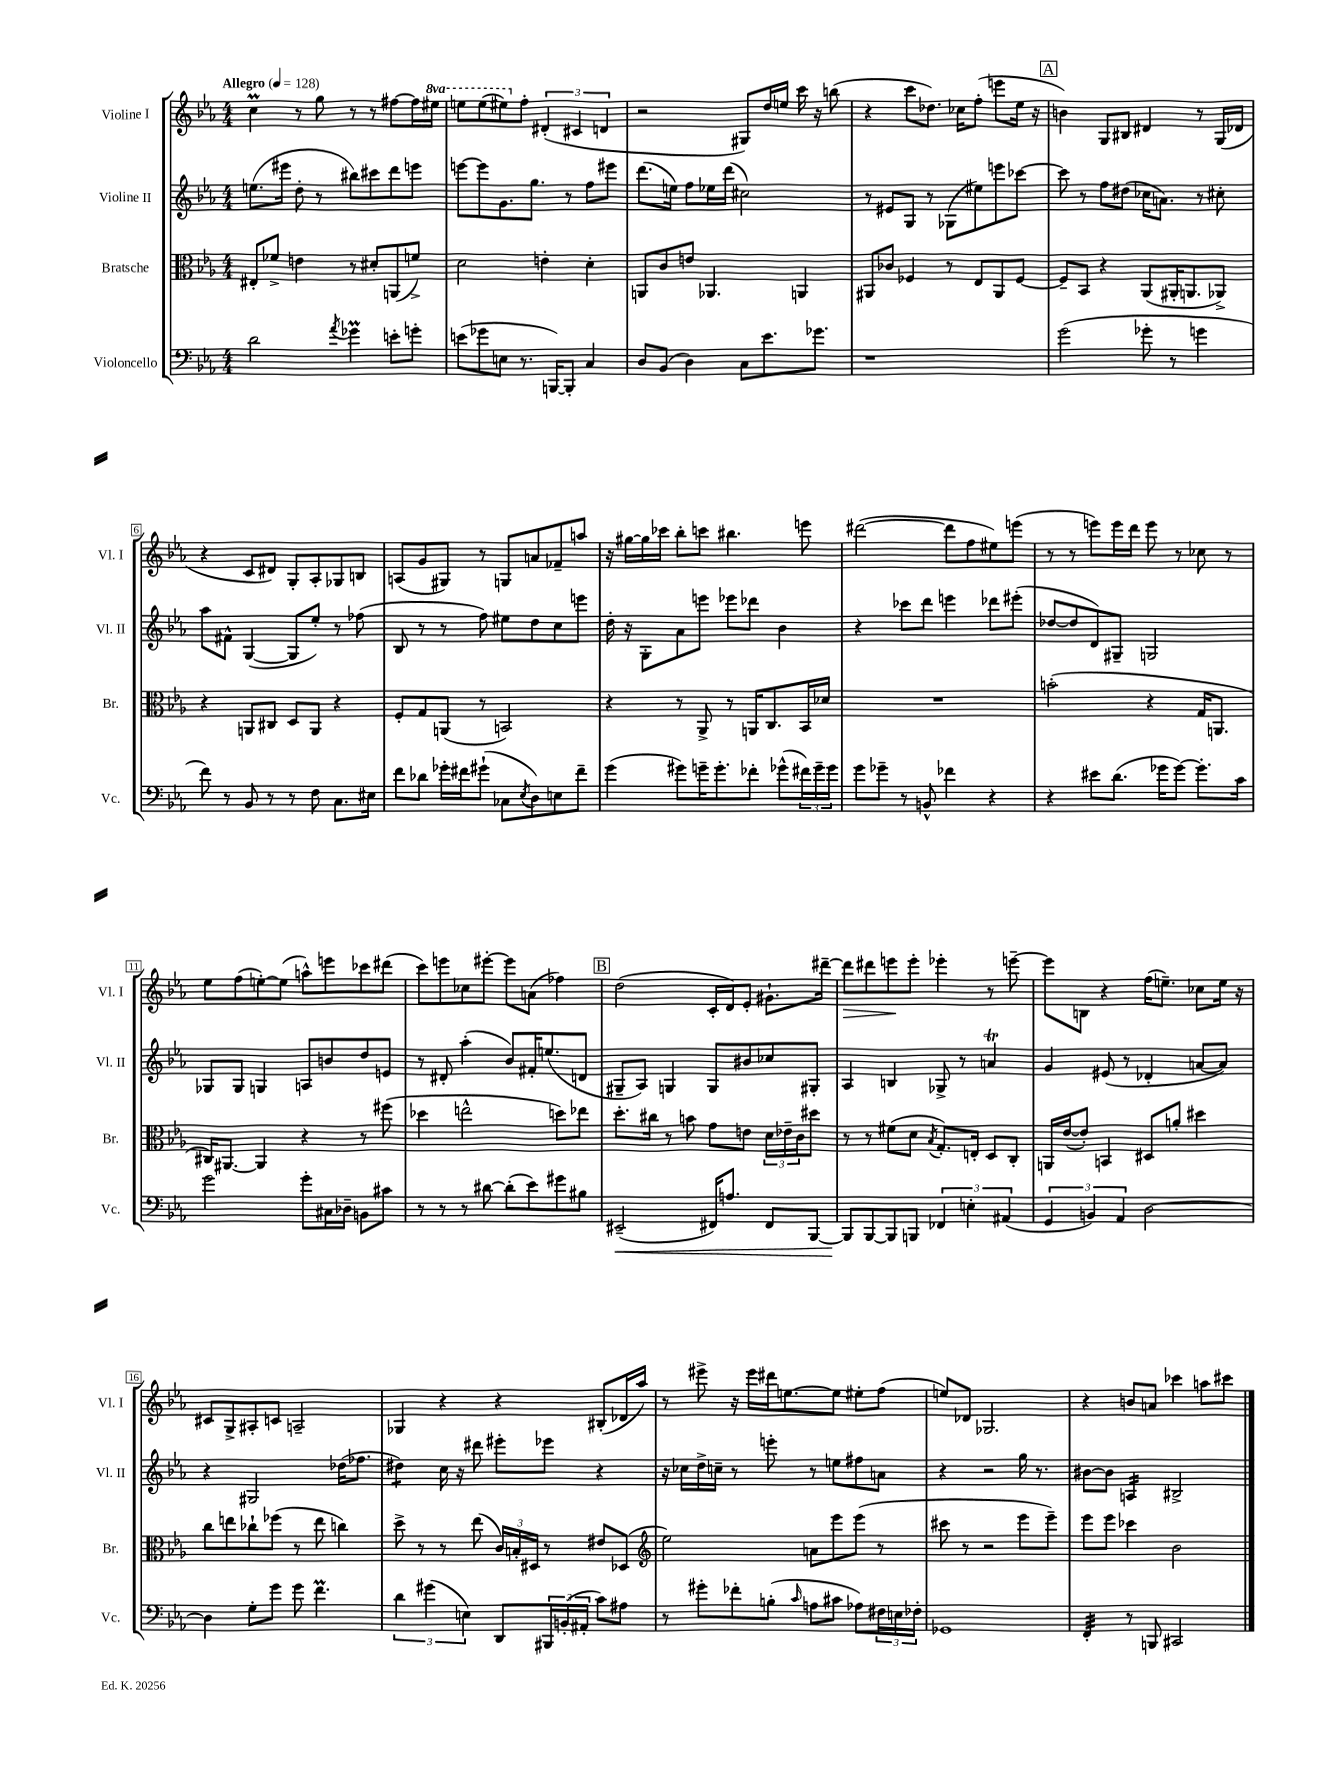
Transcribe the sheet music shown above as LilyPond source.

<<
\new StaffGroup <<
\new Staff = "s0" \with { instrumentName = "Violine I" shortInstrumentName = "Vl. I" } {
    \clef treble \key ees \major \numericTimeSignature \time 4/4 \set Staff.ottavationMarkups = #ottavation-simple-ordinals \tempo "Allegro" 4 = 128
    c''4\prall r8 g''8 r8 r8 fis''8~ fis''16 \ottava #1 eis'''16 |
    e'''8 e'''8( eis'''8) \ottava #0 f''8-. \tuplet 3/2 { dis'4-.( cis'4 d'4 } |
    r2 gis8) d''16 e''16 c'''16 r16 b''8( |
    r4 c'''8 des''8.) ces''16 f''8-.( e'''8 ees''16 r16 |
    \mark \markup { \box "A" } b'4) g8 bis8 dis'4 r8 g16( des'16 |
    r4 c'8 dis'8) g8-. aes8-. ges8 b8 |
    a8( g'8 gis8) r8 g8 a'8 fes'8-- a''8 |
    r16 gis''16~ gis''16 ces'''16 bes''8-. c'''8 bis''4. e'''8 |
    dis'''2~( dis'''8 f''8 eis''8) e'''8( |
    r8 r8 e'''8) e'''16 d'''16 e'''8 r8 ces''8 r8 |
    ees''8 f''8( e''8~-.) e''8( a''8-^) e'''8 ces'''8 dis'''8( |
    c'''8) e'''8 ces''8 eis'''8~-. eis'''8 a'8( fes''4) |
    \mark \markup { \box "B" } d''2( c'16-. d'16) ees'8-. gis'8.-! dis'''16~-- |
    dis'''8\> dis'''8 e'''8\! e'''8-. ees'''4-. r8 e'''8~-- |
    e'''8 b8 r4 f''16( e''8.--) ces''8 e''16 r16 |
    cis'8 g8-> ais8-. c'8 a2-- |
    ges4 r4 r4 bis8-.( des'16 aes''16) |
    r8 eis'''8-> r16 eis'''16 dis'''16 e''8.~ e''8 eis''8-. f''8( |
    e''8) des'8 ges2. |
    r4 b'8 a'8 ces'''4 a''8 cis'''8 \bar "|." |
}
\new Staff = "s1" \with { instrumentName = "Violine II" shortInstrumentName = "Vl. II" } {
    \clef treble \key ees \major \numericTimeSignature \time 4/4
    e''8.( eis'''16 d''8-. r8 bis''8) cis'''8 d'''8 e'''8 |
    e'''8~ e'''8 g'8. g''8. r8 f''8 eis'''8 |
    d'''8.( e''16) f''8 ees''16 d'''16( cis''2) |
    r8 eis'8 g8 r8 ges8( eis''8) e'''8 ces'''8~ |
    \mark \markup { \box "A" } ces'''8 r8 f''8 dis''8( ces''16 a'8.) r8 cis''8-. |
    aes''8 fis'8-^ g4~( g8 ees''8-.) r8 fes''8( |
    bes8 r8 r8 f''8) eis''8 d''8 c''8 e'''8 |
    d''16-. r16 g8-. aes'8 e'''8 ees'''8 des'''8 bes'4 |
    r4 ces'''8 d'''8 e'''4 des'''8 eis'''8-.( |
    des''8~ des''8 d'8) gis8-- g2 |
    ges8 ges8 g4 a8 b'8 d''8 e'8 |
    r8 dis'8-. aes''4-.( bes'8) fis'16-. e''8.( d'8 |
    \mark \markup { \box "B" } gis8-- aes8) g4 g8 bis'8 ces''8 gis8-. |
    aes4 b4 ges8-> r8 a'4\trill |
    g'4 eis'8( r8 des'4-. a'8~ a'8) |
    r4 gis2 des''16( fes''8. |
    dis''4:8) c''16 r16 dis'''8 eis'''8-. ees'''8 r4 |
    r16 ces''16 d''16-> c''16-- r8 e'''8-. r8 e''8 fis''8 a'8 |
    r4 r2 g''16 r8. |
    bis'8~ bis'8 a4:16 bis2-> \bar "|." |
}
\new Staff = "s2" \with { instrumentName = "Bratsche" shortInstrumentName = "Br." } {
    \clef alto \key ees \major \numericTimeSignature \time 4/4
    eis8-. fes'8-> e'4 r8 dis'8-. a,8( f'8->) |
    d'2 e'4-. d'4-. |
    a,8 c'8 e'8 aes,4. a,4 |
    ais,8 ces'8 fes4 r8 ees8 ais,8 fes8~ |
    \mark \markup { \box "A" } fes8-- bes,8 r4 aes,8( ais,16-. a,8. aes,8->) |
    r4 a,8 cis8 d8 a,8 r4 |
    f8-. g8 a,8( r8 b,2) |
    r4 r8 aes,8-> r8 a,16 c8. bes,16 des'16 |
    R1 |
    b'2-.( r4 g16 a,8. |
    cis16) ais,8.~ ais,4 r4 r8 fis''8( |
    des''4 e''2-^ d''8) ees''8 |
    \mark \markup { \box "B" } d''8.-. cis''16 r8 b'8 g'8 e'8 \tuplet 3/2 { d'16 ees'16-- c'16 } dis''8 |
    r8 r8 fis'8( d'8 \acciaccatura { bes8 } g8.-.) e16-. d8 c8-. |
    a,16 ees'16~( ees'8-.) b,4 dis8 a'8-. dis''4 |
    c''8 e''8 ces''8-! fes''8( r8 e''8 c''4) |
    d''8-> r8 r8 ees''8( \tuplet 3/2 { c'16) b16-. dis16 } r8 eis'8 des8( |
    \clef treble ees''2) a'8 ees'''8 ees'''8( r8 |
    cis'''8 r8 r2 ees'''8 ees'''8--) |
    ees'''8 ees'''8 ces'''4 bes'2 \bar "|." |
}
\new Staff = "s3" \with { instrumentName = "Violoncello" shortInstrumentName = "Vc." } {
    \clef bass \key ees \major \numericTimeSignature \time 4/4
    d'2 \acciaccatura { aes'8 } ges'4\prall e'8-. g'8-. |
    e'8( ges'8 e8 r8. b,,16~) b,,8-. c4 |
    d8 bes,8( d4) c8 ees'8. ges'8. |
    r1 |
    \mark \markup { \box "A" } g'2( ges'8-. r8 g'4 |
    f'8) r8 bes,8 r8 r8 f8 c8. eis16 |
    f'8 des'8 ges'16-. fis'16 gis'8-!( ces8 \acciaccatura { ees8 } d8) e8 fis'8-- |
    g'4( gis'8) g'16-- g'8.-. fes'8-. ges'8-^( \tuplet 3/2 { fis'16) ges'16-- ges'16 } |
    g'8 ges'8-- r8 b,8-^ fes'4 r4 |
    r4 eis'8 d'8.( ges'16 ges'8~) ges'8.-. c'16 |
    g'2 g'8-. cis16 des16-- b,8 cis'8 |
    r8 r8 r8 dis'8~ dis'8-.( ees'8) gis'8 bis8 |
    \mark \markup { \box "B" } eis,2--\<( fis,16) a8. fis,8 bes,,8~ |
    bes,,8\! bes,,8~ bes,,8 b,,8 \tuplet 3/2 { fes,4 e4-. ais,4( } |
    \tuplet 3/2 { g,4 b,4) aes,4 } d2~ |
    d4 g8-. g'8 g'8 f'4.\prall |
    \tuplet 3/2 { d'4 gis'4( e4) } d,8 \tuplet 3/2 { bis,,16 b,16-.( ais,16-. } c'8) ais8 |
    r8 gis'8-. fes'8-. b8-.( \grace { c'16 } a8 cis'8 aes8) \tuplet 3/2 { fis16 e16 fes16-. } |
    ges,1 |
    f,4:32-. r8 b,,8 cis,2 \bar "|." |
}
>>
>>
\layout { \context { \Score \override BarNumber.stencil = #(make-stencil-boxer 0.1 0.3 ly:text-interface::print) } }
